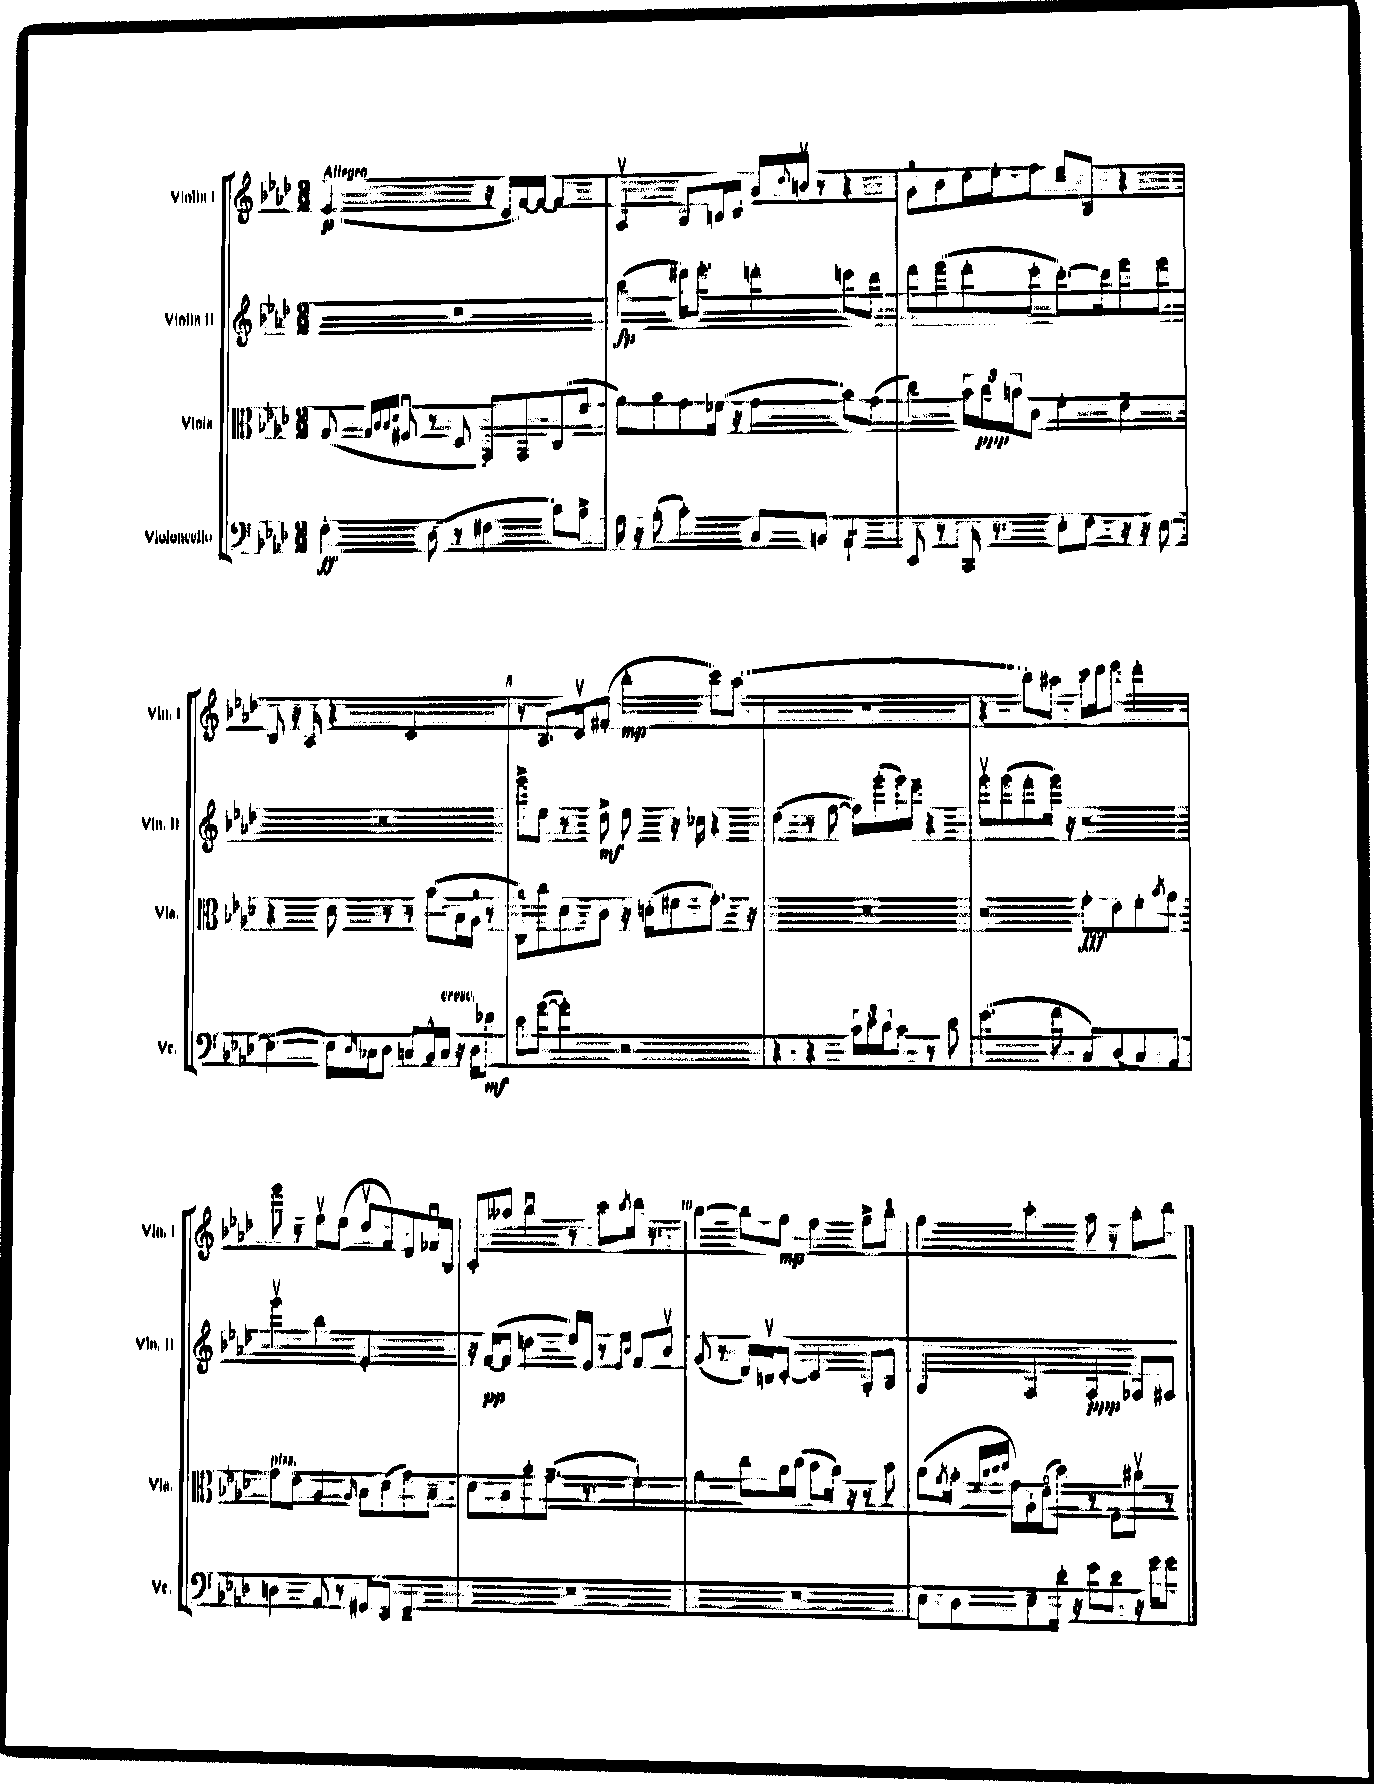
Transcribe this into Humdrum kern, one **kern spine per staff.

**kern	**kern	**kern	**kern
*staff4	*staff3	*staff2	*staff1
*clefF4	*clefC3	*clefG2	*clefG2
*k[b-e-a-d-]	*k[b-e-a-d-]	*k[b-e-a-d-]	*k[b-e-a-d-]
*M2/2	*M2/2	*M2/2	*M2/2
4F'\	(8G/	1r	(2e-/
.	32qqG/LLL	.	.
.	32qqB-/	.	.
.	32qqB-/	.	.
.	32qqd-/JJJ	.	.
.	8F#u/	.	.
(8D-\	8r	.	.
8r	8D-/	.	.
4F#\	8GG/L)	.	16r
.	.	.	16c/LL
.	8GG/	.	[16f/)
.	.	.	16f/_JJ
8d-\L)	(8C/	.	4f/]
8c^\J	8f/J	.	.
=	=	=	=
16A-\	8a-\L)	(4ccc\	4Fv/
16r	.	.	.
(8B-'\	8b-\	.	.
4c'\)	8g\	16fff#\LK)	8G/L
.	.	8.ggg'\J	.
.	(16f-\Jk	.	16A/L
.	16r	.	16B-/JJ
8C/L	4g\	4fff'\	16a-/LL
.	.	.	8qqdd-/
.	.	.	16bv/JJ
8BB/J	.	.	8r
4AA-`/	8b-\L)	8eee\L	4r
.	(8g\J	8ddd-\J	.
=	=	=	=
8CC/	4dd-\)	8fff\L	8go\L
8r	.	(8ggg\	8b-\
16AAA-/	24b-\LL	8fff'\	16dd-\L
.	24cc\	.	.
8.r	.	.	16ee-'\J
.	24b\J	.	.
.	8c\J	8eee-'\J	8ff\J
8E-'\L	4f'\	[8.ddd-'\L)	8ee-~/L
8F\J	.	.	8A-/J
.	.	16ddd-\]k	.
16r	4e-~\	8ggg\	4r
16r	.	.	.
[8E-\	.	8ggg\J	.
=	=	=	=
(4E-\_	4r	1r	8B-/
.	.	.	16r
.	.	.	16A-/
16E-\]LL)	8d-\	.	4r
16qqD-/	.	.	.
16C-\J	.	.	.
8D-\J	8r	.	.
8C/L	8r	.	2c/
16BB-^^/L	(8b-\L	.	.
16C/JJ	.	.	.
16r	16B-\L	.	.
16D-\LK	16A-o\JJ	.	.
8f-\J	8r	.	.
=	=	=	=
8e-\L	8Co\L)	8ggg^\L	8r
([8b-\J	8cc\	8ee-\J	8.A-/L
4b-'\])	8d-\	8r	.
.	.	.	16cv/k
.	8c\J	8dd-^\	(8f#'/J
2r	16r	8ee-\	4ddd-'\
.	(16d'\LK	.	.
.	8f#\	16r	.
.	.	16cc-\	.
.	8.g'\J)	4r	8eee-\L)
.	.	.	(8ccc\J
.	16r	.	.
=	=	=	=
4r	1r	(4dd-\	1r
4r	.	8r	.
.	.	[8ff\	.
24c\LL	.	16ff\]LL)	.
24e-\	.	.	.
.	.	(16ggg'\	.
24d-\J	.	.	.
8c\J	.	16ggg\)	.
.	.	16eee-~\JJ	.
8r	.	4r	.
8e-\	.	.	.
=	=	=	=
(4.g\	2r	8gggv\L	4r
.	.	(8ggg\	.
.	.	8fff'\	8ddd-\L)
8a-\	.	16ggg\Jk)	8ccc#\J
.	.	16r	.
8C/L)	8g'\L	2r	16eee-\LL
.	.	.	16fff\J
(8D-/	8e-\	.	8ggg\J
8C/)	8f'\	.	4fff'\
.	8qb-/	.	.
8AA-/J	8a-\J	.	.
=	=	=	=
4D\	8g\L	4gggv\	8ggg\
.	8e-\J	.	8r
8AA-/	4A-/	4bb-\	8ffv\L
8r	.	.	(8ee-\J
.	16qqA-/	.	.
8GG#/L	8B-\L	2e-'/	8dd-v/L
8EE-/J	(8d-\	.	8f/)
4FF~/	8g\)	.	8d-/
.	8B-~\J	.	16f-u/L
.	.	.	16G/JJ
=	=	=	=
1r	8d-\L	16r	8A-'/L
.	.	([16f/LK	.
.	8B-\	8f/]J	8aa--/J
.	8b-'\	4dd\	4bb-u\
.	(8.g~\J	.	.
.	.	16ee-/LL)	8r
.	8.r	16e-/JJ	.
.	.	8r	8ccc\L
.	.	16qqe-/LL	.
.	.	16qqb-/JJ	8qccc/
.	4f`\)	8f/L	16ddd-\Jk
.	.	.	8.r
.	.	8b-v/J	.
=	=	=	=
1r	4a-\	(8g/	[4bb-\
.	.	8r	.
.	8ee-\L	16d-/LL)	8bb-\]L
.	.	16Bv/J	.
.	16cc\L	[8c'/J	8gg\J
.	(16ee-\JJ	.	.
.	8dd-\L	4c/]	4ff\
.	16cc\Jk)	.	.
.	16r	.	.
.	8r	8G'/L	8gg^\L
.	8dd-\	8A-/J	8bb-o\J
=	=	=	=
8E-\L	(8cc\L	4G/	4gg\
.	8qa-/	.	.
8D-\	16b-'\Jk	.	.
.	32qqf/LLL	.	.
.	32qqcc/	.	.
.	32qqdd-/	.	.
.	32qqee-/JJJ	.	.
.	16g\LL)	.	.
8E-~\	16A-'\	4F/	4ccc'\
.	(16e-o\J	.	.
16e-'\Jk	8dd-\J)	.	.
16r	.	.	.
8g\L	8r	4F/	8aa-\
8e-\J	8F\L	.	8r
16r	8cc#v\J	8F-/L	8bb-'\L
16b-\LK	.	.	.
8b-\J	8r	8F#/J	8ddd-\J
==	==	==	==
*-	*-	*-	*-
